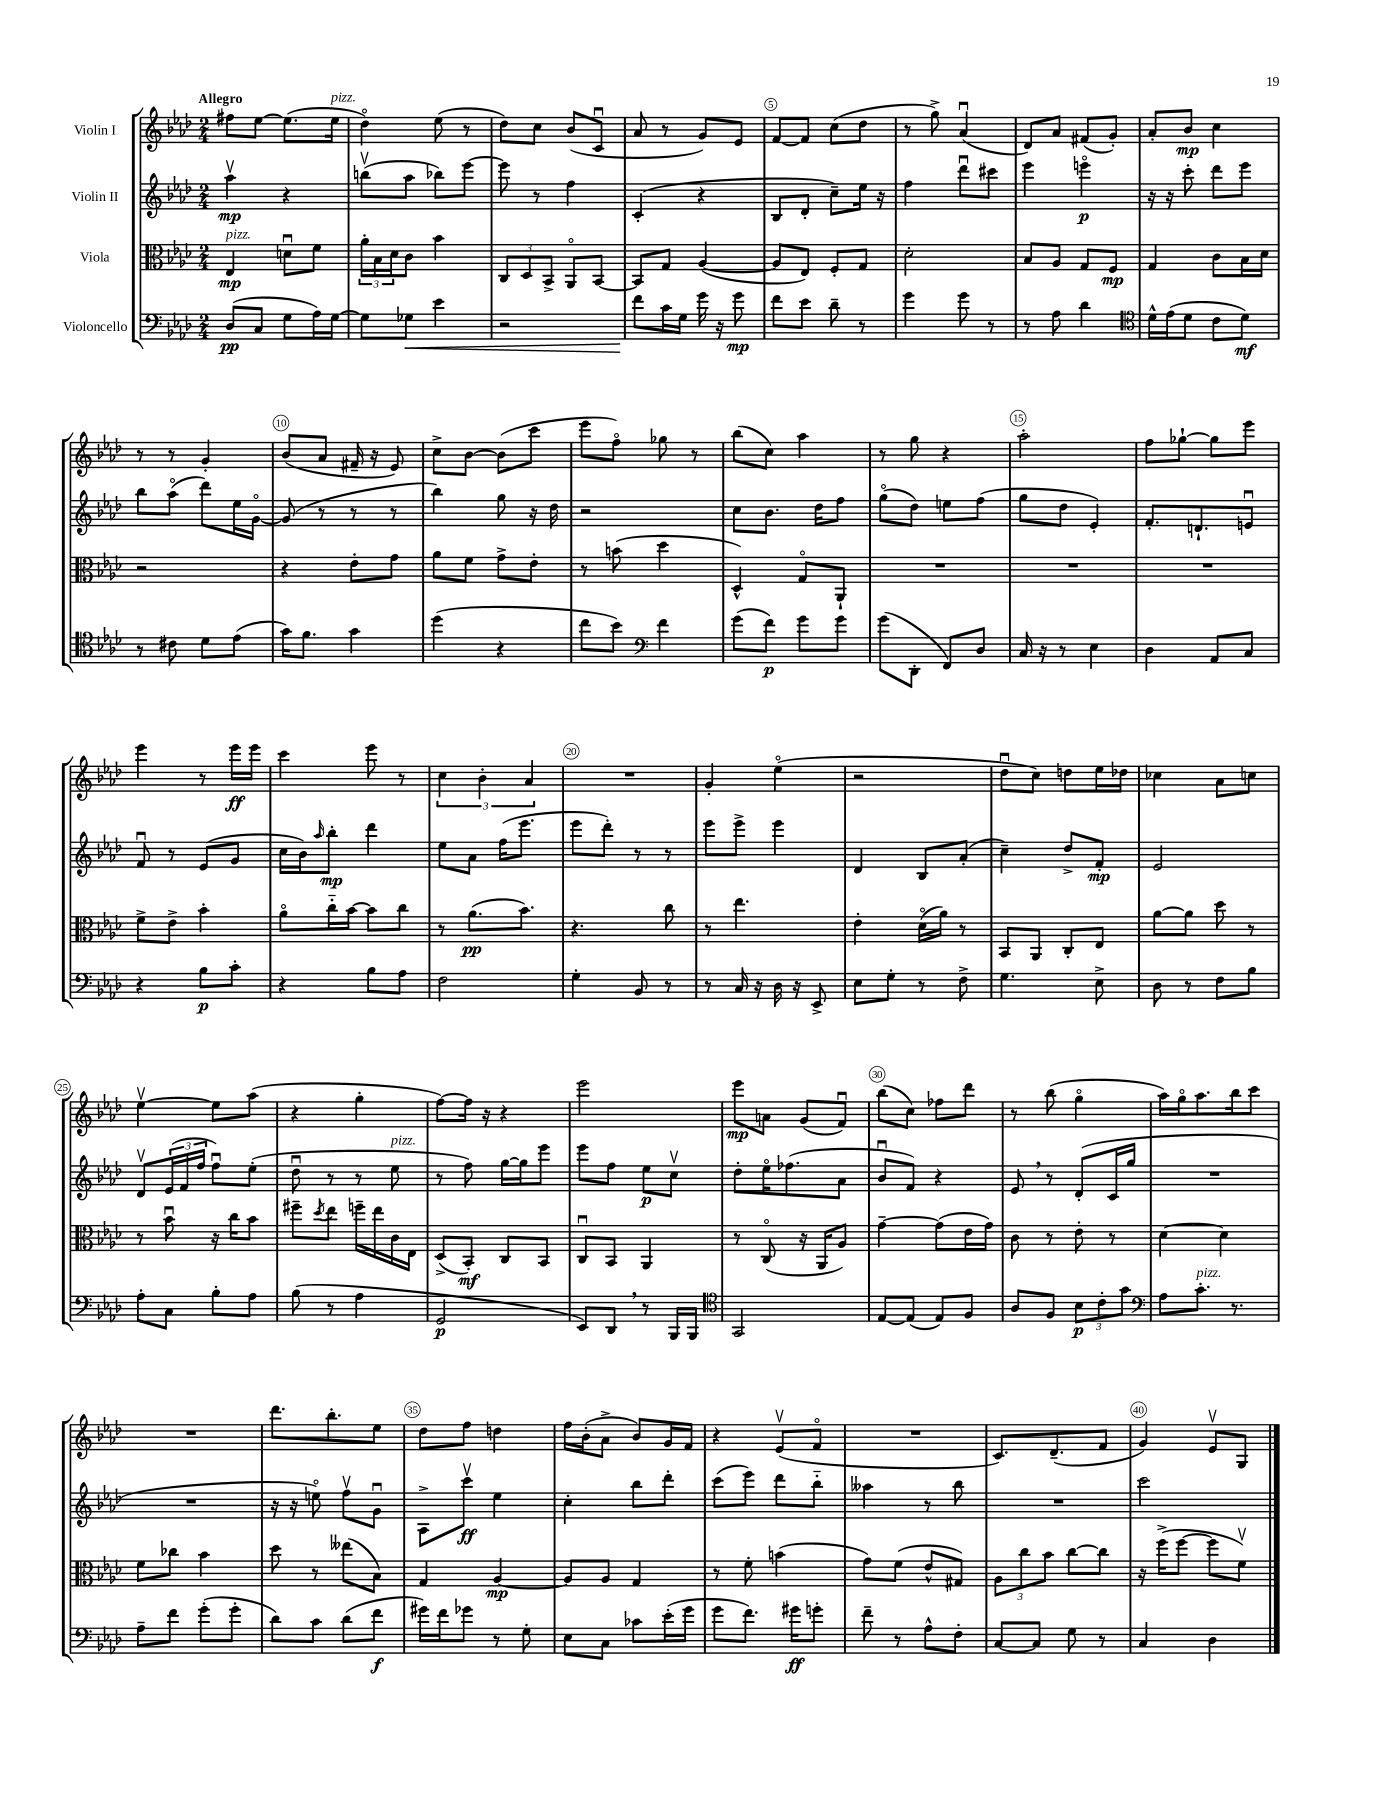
<<
\new StaffGroup <<
\new Staff = "s0" \with { instrumentName = "Violin I" } {
    \clef treble \key aes \major \numericTimeSignature \time 2/4 \tempo "Allegro"
    fis''8 ees''8~ ees''8.( ees''16^\markup { \italic "pizz." } |
    des''4\flageolet) ees''8( r8 |
    des''8) c''8 bes'8( c'8\downbow |
    aes'8 r8 g'8) ees'8 |
    f'8~ f'8 c''8( des''8 |
    r8 g''8->) aes'4\downbow( |
    des'8) aes'8 fis'8( g'8-.) |
    aes'8-. bes'8\mp c''4 |
    r8 r8 g'4-. |
    bes'8( aes'8 fis'16-- r16 ees'8) |
    c''8-> bes'8~ bes'8( c'''8 |
    ees'''8 f''8\flageolet) ges''8 r8 |
    bes''8( c''8) aes''4 |
    r8 g''8 r4 |
    aes''2-. |
    f''8 ges''8~-! ges''8 ees'''8 |
    ees'''4 r8 ees'''16\ff ees'''16 |
    c'''4 ees'''8 r8 |
    \tuplet 3/2 { c''4 bes'4-. aes'4 } |
    R2 |
    g'4-. ees''4\flageolet( |
    r2 |
    des''8\downbow c''8) d''8 ees''16 des''16 |
    ces''4 aes'8 c''8 |
    ees''4~\upbow ees''8 aes''8( |
    r4 g''4-. |
    f''8~) f''16 r16 r4 |
    ees'''2 |
    ees'''8\mp a'8 g'8( f'8\downbow) |
    bes''8( c''8) fes''8 des'''8 |
    r8 bes''8( g''4\flageolet |
    aes''16) g''16\flageolet aes''8. bes''16 c'''8 |
    R2 |
    des'''8. bes''8.-. ees''8 |
    des''8 f''8 d''4 |
    f''16 bes'16-.( aes'8-> bes'8) g'16 f'16 |
    r4 ees'8\upbow( f'8\flageolet |
    R2 |
    c'8.) des'8.--( f'8 |
    g'4) ees'8\upbow g8 \bar "|." |
}
\new Staff = "s1" \with { instrumentName = "Violin II" } {
    \clef treble \key aes \major \numericTimeSignature \time 2/4
    aes''4\upbow\mp r4 |
    b''8\upbow( aes''8 bes''8) ees'''8~ |
    ees'''8 r8 f''4 |
    c'4-.( r4 |
    bes8 des'8-. c''8--) ees''16 r16 |
    f''4 des'''8\downbow cis'''8 |
    ees'''4 e'''4\flageolet\p |
    r16 r16 c'''8-. des'''8 ees'''8 |
    bes''8 aes''8\flageolet( des'''8) ees''16 g'16~\flageolet |
    g'8( r8 r8 r8 |
    bes''4) g''8 r16 des''16 |
    r2 |
    c''8 bes'8. des''16 f''8 |
    g''8\flageolet( des''8) e''8 f''8( |
    g''8 des''8 ees'4-.) |
    f'8.-. d'8.-! e'8\downbow |
    f'8\downbow r8 ees'8( g'8 |
    c''16 bes'16) \grace { aes''16 } bes''8-.\mp des'''4 |
    ees''8 aes'8 f''16( ees'''8. |
    ees'''8 des'''8-.) r8 r8 |
    ees'''8 ees'''8-> ees'''4 |
    des'4 bes8 aes'8-.( |
    c''4--) des''8-> f'8-.\mp |
    ees'2 |
    des'8\upbow \tuplet 3/2 { ees'16( f'16 f''16 } f''8\downbow) ees''8-.( |
    des''8\downbow r8 r8 ees''8^\markup { \italic "pizz." } |
    r8 f''8) g''16~ g''16 ees'''8 |
    ees'''8 f''8 ees''8\p c''8\upbow |
    des''8-. ees''16\flageolet fes''8.( aes'8 |
    bes'8\downbow f'8) r4 |
    ees'8 \breathe r8 des'8-.( c'16 g''16 |
    R2 |
    R2 |
    r16 r16 e''8\flageolet) f''8\upbow g'8\downbow |
    aes8-> c'''8\upbow\ff ees''4 |
    c''4-. bes''8 des'''8-. |
    c'''8( ees'''8) des'''8 bes''8-_ |
    aeses''4 r8 bes''8 |
    R2 |
    c'''2 \bar "|." |
}
\new Staff = "s2" \with { instrumentName = "Viola" } {
    \clef alto \key aes \major \numericTimeSignature \time 2/4
    ees4\mp^\markup { \italic "pizz." } d'8\downbow f'8 |
    \tuplet 3/2 { aes'16-. bes16 des'16 } c'8 bes'4 |
    \tuplet 3/2 { c8 des8 bes,8-> } aes,8\flageolet bes,8~ |
    bes,8 g8 aes4~( |
    aes8 ees8) f8-. g8 |
    des'2-. |
    bes8 aes8 g8 f8\mp |
    g4 c'8 bes16 des'16 |
    r2 |
    r4 ees'8-. g'8 |
    aes'8 f'8 g'8-> ees'8-. |
    r8 b'8( des''4 |
    des4-^) g8\flageolet aes,8-! |
    R2 |
    R2 |
    R2 |
    f'8-> ees'8-> bes'4-. |
    aes'8\flageolet c''16-_ bes'16~ bes'8 c''8 |
    r8 aes'8.\pp( bes'8.) |
    r4. c''8 |
    r8 ees''4. |
    ees'4-. des'16\flageolet( aes'16) r8 |
    bes,8 aes,8 c8-. ees8 |
    aes'8~ aes'8 des''8 r8 |
    r8 bes'8\downbow r16 c''16 bes'8 |
    fis''8-- \acciaccatura { des''8 } ees''8 f''16-- ees''16 c'16 ees16 |
    des8->( bes,8-.\mf) c8 bes,8 |
    c8\downbow bes,8 aes,4 |
    r8 c8\flageolet( r16 aes,16 aes8) |
    g'4~-- g'8( ees'16 g'16) |
    c'8 r8 ees'8-. r8 |
    des'4~ des'4 |
    f'8 ces''8 bes'4 |
    des''8 r8 eeses''8( bes8) |
    g4 aes4~\mp |
    aes8 aes8 g4 |
    r8 f'8-. b'4( |
    g'8) f'8( ees'8-^ gis8) |
    \tuplet 3/2 { aes8 c''8 bes'8 } c''8~ c''8 |
    r16 f''16->( f''8~ f''8 f'8\upbow) \bar "|." |
}
\new Staff = "s3" \with { instrumentName = "Violoncello" } {
    \clef bass \key aes \major \numericTimeSignature \time 2/4
    des8\pp( c8 g8 aes16) g16~ |
    g8 ges8\< ees'4 |
    r2 |
    f'8\! c'16 g16 g'16 r16 g'8\mp |
    f'8 ees'8 des'8-- r8 |
    g'4 g'8 r8 |
    r8 aes8 des'4 |
    \clef tenor des'16-^ ees'16( des'8 c'8 des'8\mf) |
    r8 cis'8 des'8 ees'8( |
    g'16) f'8. g'4 |
    des''4( r4 |
    c''8 bes'8) \clef bass f'4 |
    g'8( f'8\p) g'8 g'8 |
    g'8( des,8-. f,8) des8 |
    c16 r16 r8 ees4 |
    des4 aes,8 c8 |
    r4 bes8\p c'8-. |
    r4 bes8 aes8 |
    f2 |
    g4-. bes,8 r8 |
    r8 c16 r16 des16 r16 ees,8-> |
    ees8 g8-. r8 f8-> |
    g4. ees8-> |
    des8 r8 f8 bes8 |
    aes8-. c8 bes8-. aes8 |
    bes8( r8 aes4 |
    g,2\p |
    ees,8) des,8 \breathe r8 bes,,16 bes,,16 |
    \clef tenor g,2 |
    ees8~ ees8( ees8) f8 |
    aes8 f8 \tuplet 3/2 { bes8\p c'8-. g'8 } |
    \clef bass aes8 c'8.-.^\markup { \italic "pizz." } r8. |
    aes8-- f'8 g'8-.( g'8-. |
    des'8) c'8 des'8( f'8\f |
    gis'16) f'16 ges'8 r8 g8-. |
    ees8 c8 ces'8 ees'16-.( g'16 |
    g'8 f'8.) gis'16\ff g'8-. |
    f'8-- r8 aes8-^ f8-. |
    c8~ c8 g8 r8 |
    c4 des4 \bar "|." |
}
>>
>>
\layout { \context { \Score \override BarNumber.break-visibility = ##(#f #t #t) barNumberVisibility = #(every-nth-bar-number-visible 5) \override BarNumber.stencil = #(make-stencil-circler 0.1 0.3 ly:text-interface::print) } }
